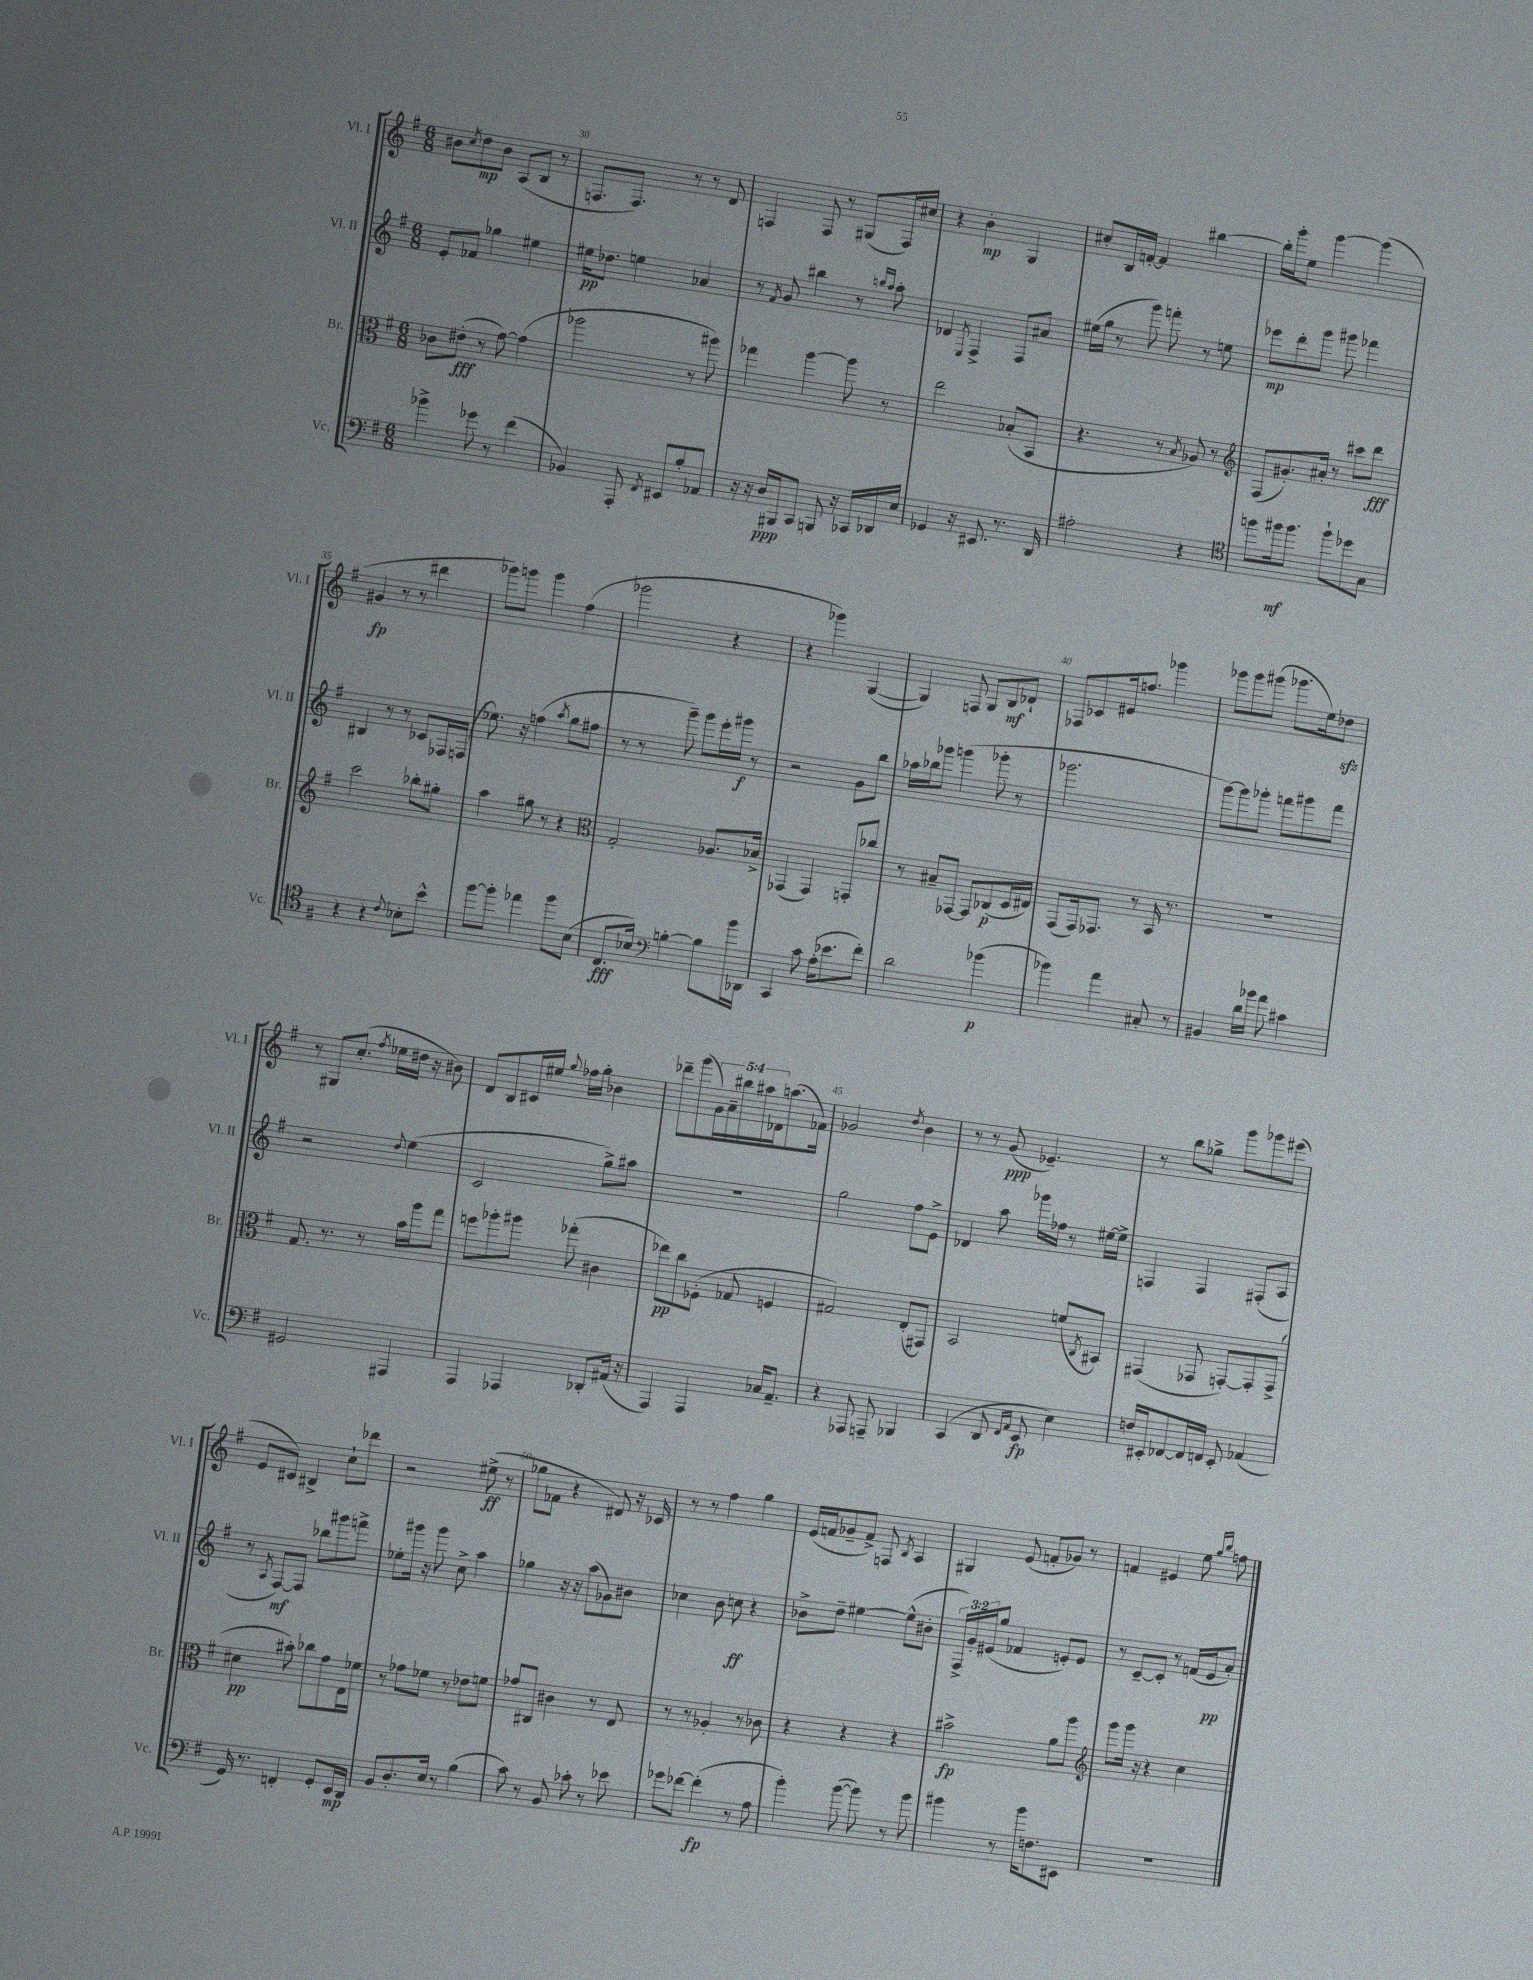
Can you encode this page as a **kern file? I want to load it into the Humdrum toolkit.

**kern	**dynam	**kern	**dynam	**kern	**dynam	**kern	**dynam
*part4	*part4	*part3	*part3	*part2	*part2	*part1	*part1
*staff4	*staff4	*staff3	*staff3	*staff2	*staff2	*staff1	*staff1
*I"Vc.	*	*I"Br.	*	*I"Vl. II	*	*I"Vl. I	*
*I'Vc.	*	*I'Br.	*	*I'Vl. II	*	*I'Vl. I	*
*clefF4	*	*clefC3	*	*clefG2	*	*clefG2	*
*k[f#]	*	*k[f#]	*	*k[f#]	*	*k[f#]	*
*M6/8	*	*M6/8	*	*M6/8	*	*M6/8	*
=29	=29	=29	=29	=29	=29	=29	=29
4b-X^\	.	8c-X\L	.	8e'/L	.	8b#X\L	.
.	.	.	.	.	.	8qcc/	.
.	.	(8e#X'\J	fff	8f-X/J	.	8dd\	mp
8g-X\	.	8r	.	4gg-X\	.	8b#\J	.
8r	.	[8g\)	.	.	.	(8A/L	.
(4f#\	.	(4g\]	.	4ee#X\	.	8B/J	.
.	.	.	.	.	.	8r	.
=30	=30	=30	=30	=30	=30	=30	=30
4BB-X/)	.	2aa-X\	.	16ee#X\KL	pp	8.Fn/L	.
.	.	.	.	8.dd-X\J	.	.	.
.	.	.	.	.	.	8.F/J)	.
8AAA'/	.	.	.	4een\	.	.	.
8qFF#/	.	.	.	.	.	.	.
8EE#X/L	.	.	.	.	.	8r	.
8B'/	.	8r	.	4a-X/	.	8r	.
8AA-X/J	.	8aa#X\)	.	.	.	8d/	.
=31	=31	=31	=31	=31	=31	=31	=31
16r	.	4gg-X\	.	8r	.	4Fn/	.
16r	.	.	.	.	.	.	.
.	.	.	.	8qf#/	.	.	.
16D/LL	ppp	.	.	8g/	.	.	.
16BBB#X/J	.	.	.	.	.	.	.
8CC/J	.	[4aa\	.	4bb#X\	.	8F/	.
8BBBn/	.	.	.	.	.	8r	.
16r	.	8aa\]	.	8r	.	(8G#X/L	.
16CC-X/LL	.	.	.	.	.	.	.
.	.	.	.	16qqbbn/LL	.	.	.
.	.	.	.	16qqaa/JJ	.	.	.
16DD-X/	.	8r	.	8aa'\	.	16F/L)	.
16E/JJ	.	.	.	.	.	16cc#X/JJ	.
=32	=32	=32	=32	=32	=32	=32	=32
4GG-X/	.	2ee\	.	4d-X/	.	4r	.
.	.	.	.	8qE/	.	.	.
16r	.	.	.	4F#^/	.	4b'\	mp
8.EE#X/	.	.	.	.	.	.	.
8.r	.	(8B-X'/L	.	8F#/L	.	4G/	.
.	.	8BB/J	.	8a#X/J	.	.	.
16DD/	.	.	.	.	.	.	.
=33	=33	=33	=33	=33	=33	=33	=33
2A#X'\	.	4.r	.	(16ee#X\LL	.	8cc#X'/L	.
.	.	.	.	16gg\JJ	.	.	.
.	.	.	.	8r	.	16B/L	.
.	.	.	.	.	.	[16fn'/JJ	.
.	.	.	.	8ggg\)	.	4f/]	.
.	.	8r	.	8fffn'\	.	.	.
.	.	8qB/	.	.	.	.	.
4r	.	8A-X/)	.	8r	.	[4bb#X\	.
.	.	8r	.	8een\	.	.	.
=34	=34	=34	=34	=34	=34	=34	=34
*clefC4	*	*clefG2	*	*	*	*	*
8ffn\L	.	(8F#/L	.	8eee-X\L	mp	16bb#'\LL]	.
.	.	.	.	.	.	16ggg'\J	.
16ff#X\k	mf	8.g#X'/)	.	8ddd'\	.	8ee\J	.
8.ff#\J	.	.	.	.	.	.	.
.	.	.	.	8ggg\J	.	[4ggg\	.
.	.	16a#X'/Jk	.	.	.	.	.
8ff#`\L	.	8r	.	8ggg#X\	.	.	.
8dd-X\	.	8ccc#X\L	.	4fff-X\	.	(4ggg\]	.
8G\J	.	8ddd\J	fff	.	.	.	.
!!LO:LB:g=z
=35	=35	=35	=35	=35	=35	=35	=35
4r	.	2ccc\	.	4B#X/	.	4g#X/	fp
4r	.	.	.	8r	.	8r	.
.	.	.	.	8r	.	8r	.
8qqc/	.	.	.	.	.	.	.
8B-X'\L	.	8bb-X'\L	.	8c-X/L	.	4ddd#X\	.
8b^^\J	.	8gg#X'\J	.	16F-X/L	.	.	.
.	.	.	.	(16Fn/JJ	.	.	.
=36	=36	=36	=36	=36	=36	=36	=36
[8ff#\L	.	4aa\	.	8.ee-X\)	.	8ggg-X\L)	.
8ff#'\J]	.	.	.	.	.	8gggn\J	.
.	.	.	.	16r	.	.	.
4ee-X\	.	8gg#X\	.	(4ffn\	.	4ggg\	.
.	.	8r	.	.	.	.	.
.	.	.	.	8qaa/	.	.	.
8ff#\L	.	4r	.	8gg\L	.	(4ff#\	.
(8B\J	.	.	.	8ff#X\J	.	.	.
=37	=37	=37	=37	=37	=37	=37	=37
*	*	*clefC3	*	*	*	*	*
8.C/L	fff	2G'/	.	8r	.	2ggg-X\	.
.	.	.	.	8r	.	.	.
16B-X/Jk)	.	.	.	.	.	.	.
*clefF4	*	*	*	*	*	*	*
[4Bn'\	.	.	.	8ggg~\)	.	.	.
.	.	.	.	8ggg\L	.	.	.
8B\L]	.	8.A-X/L	.	16eee'\L	.	4r	.
.	.	.	.	16ggg#X\JJ	f	.	.
16b\L	.	.	.	8r	.	.	.
16DD-X\JJ	.	16B-X^/Jk	.	.	.	.	.
=38	=38	=38	=38	=38	=38	=38	=38
4CC/	.	(4GG-X/	.	2r	.	4r	.
8c\	.	4GG-/)	.	.	.	4ggg-X\)	.
(16A'\KL	.	.	.	.	.	.	.
8.e-X\	.	.	.	.	.	.	.
.	.	8GGn'/L	.	8g\L	.	([4G/	.
8f#'\J)	.	8cc-X/J	.	8bb\J	.	.	.
=39	=39	=39	=39	=39	=39	=39	=39
2d\	.	8r	.	16aa-X\LL	.	4G/])	.
.	.	.	.	16bb-X\J	.	.	.
.	.	8B#X~/L	.	8ggg-X\J	.	.	.
.	.	[8GG-X/J	.	(4gggn\	.	8Fn/	.
.	.	8GG-/L]	.	.	.	8G/L	.
(4b-X\	p	(8C-X/	p	8ggg-X'\	.	8B/	mf
.	.	16D/L	.	8r	.	8d-X`/J	.
.	.	16E#X/JJ)	.	.	.	.	.
=40	=40	=40	=40	=40	=40	=40	=40
4b-X\)	.	(8GG/L	.	2.ggg-X\	.	8F-X/L	.
.	.	16GG/k)	.	.	.	8c-X/	.
.	.	8.GG-X/J	.	.	.	.	.
4a\	.	.	.	.	.	16e#X/k	.
.	.	.	.	.	.	8.ffn/J	.
.	.	8r	.	.	.	.	.
8C#X'/	.	16BB/	.	.	.	4ggg-X\	.
.	.	8.r	.	.	.	.	.
8r	.	.	.	.	.	.	.
=41	=41	=41	=41	=41	=41	=41	=41
4BB#X/	.	2.r	.	[8ggg\L)	.	8ggg-X\L	.
.	.	.	.	8ggg\]	.	8ggg-\	.
16d\LL	.	.	.	8ggg-X'\J	.	(8ggg#X\J	.
16b-X\JJ	.	.	.	.	.	.	.
8a\	.	.	.	8fffn\L	.	8.ggg-X\L	.
4c#X\	.	.	.	8ggg#X\	.	.	.
.	.	.	.	.	.	16ee\k)	.
.	.	.	.	8fff\J	.	8dd-Xzz\J	.
!!LO:LB:g=z
=42	=42	=42	=42	=42	=42	=42	=42
2GG#X/	.	8.G/	.	2r	.	8r	.
.	.	.	.	.	.	8G#X/L	.
.	.	8.r	.	.	.	.	.
.	.	.	.	.	.	(8.cc'/J	.
.	.	8r	.	.	.	.	.
.	.	.	.	.	.	8qff#/	.
.	.	.	.	.	.	16ee-X\LL	.
.	.	.	.	8qqdd/	.	.	.
4AAA#X/	.	16b\LL	.	(4ee\	.	16dd#X\JJ	.
.	.	16aa\J	.	.	.	16r	.
.	.	8gg\J	.	.	.	8b#X\)	.
=43	=43	=43	=43	=43	=43	=43	=43
4AAA/	.	8ffn\L	.	2c/	.	8d/L	.
.	.	8aa-X'\	.	.	.	8B/	.
4AAA-X/	.	8aa#X\J	.	.	.	16c#X/L	.
.	.	.	.	.	.	16ee#X/JJ	.
.	.	.	.	.	.	8qqgg/	.
.	.	(8gg-X'\	.	.	.	16ff-X\LL	.
.	.	.	.	.	.	16gg'\JJ	.
8DD-X'/L	.	4c#X\	.	8gg^\L)	.	4b-X\	.
(16AA#X/Jk	.	.	.	8aa#X\J	.	.	.
16r	.	.	.	.	.	.	.
=44	=44	=44	=44	=44	=44	=44	=44
4AAA/)	.	8ee-X\L)	pp	2.r	.	8ddd-X~\L	.
.	.	8cc\	.	.	.	(8ggg\	.
4AAA/	.	(8F-X'\J	.	.	.	20g\L)	.
.	.	.	.	.	.	20a~\	.
.	.	.	.	.	.	20bb#X\	.
.	.	8G-X/	.	.	.	.	.
.	.	.	.	.	.	20aa#X\	.
.	.	.	.	.	.	20d-X\J	.
16C-X/KL	.	4Fn/	.	.	.	(8.aan\	.
8.AA~/J	.	.	.	.	.	.	.
.	.	.	.	.	.	16f-X\Jk)	.
=45	=45	=45	=45	=45	=45	=45	=45
4r	.	2G#X/)	.	2gg\	.	2g-X/	.
8AAA-X/	.	.	.	.	.	.	.
8AAAn~/	.	.	.	.	.	.	.
.	.	.	.	.	.	8qdd/	.
4BBB-X/	.	(8E'/L	.	8ff#\L	.	4b\	.
.	.	8GG#X/J)	.	8e^\J	.	.	.
=46	=46	=46	=46	=46	=46	=46	=46
(4CC/	.	2BB/	.	4d-X/	.	8r	.
.	.	.	.	.	.	8r	.
8DD/	.	.	.	8aa\	.	(8g/	ppp
16qqFF#/LL	.	.	.	.	.	.	.
16qqAA/JJ	.	.	.	.	.	.	.
8EE/	fp	.	.	16ggg-X\LL	.	4.e-X~/)	.
.	.	.	.	16ff-X\JJ	.	.	.
4E\)	.	(8fn/L	.	8r	.	.	.
.	.	8qC/	.	.	.	.	.
.	.	8BB#X/J)	.	[16ee#X\LL	.	.	.
.	.	.	.	16ee#^\JJ]	.	.	.
=47	=47	=47	=47	=47	=47	=47	=47
16Fn/LL	.	(4GG#X/	.	4Fn/	.	8r	.
16EE#X'/J	.	.	.	.	.	.	.
[8FF-X/	.	.	.	.	.	8bb\L	.
16FF-/L]	.	8GG-X/	.	4F/	.	8gg-X^\J	.
16FFn/JJ	.	.	.	.	.	.	.
8EE#'/	.	[8GGn'/L)	.	.	.	8ggg\L	.
(4AA-X/	.	8GG'/]	.	(8F#X'/L	.	8ggg-X\	.
.	.	(8GG^/J	.	8A/J	.	(8eee#X\J	.
!!LO:LB:g=z
=48	=48	=48	=48	=48	=48	=48	=48
16GG/)	.	4d#X\	pp	8r	.	8e/L	.
8.r	.	.	.	.	.	.	.
.	.	.	.	8qA/	.	.	.
.	.	.	.	[8F#/L)	mf	8c#X/J)	.
4FFn'/	.	8b#X'\)	.	8F#/J]	.	4B#X^/	.
.	.	8cc-X\L	.	8bb-X\L	.	.	.
8GG'/L	.	8g\	.	8ggg#X\	.	8cc`\L	.
16EE/L	mp	16E\L	.	8fffn^\J	.	8ddd-X\J	.
16DD/JJ	.	16f-X\JJ	.	.	.	.	.
=49	=49	=49	=49	=49	=49	=49	=49
8BB/L	.	8r	.	8ee-X'\L	.	2r	.
8.D'/	.	8g-X\L	.	16ggg#X\Jk	.	.	.
.	.	.	.	16r	.	.	.
.	.	8f-X\J	.	8ggg#\	.	.	.
16E/Jk	.	.	.	.	.	.	.
8r	.	8r	.	8cc^\	.	.	.
(4B\	.	8e-X\L	.	4aa\	.	(8ee#X^\	ff
.	.	8fn\J	.	.	.	8r	.
=50	=50	=50	=50	=50	=50	=50	=50
8c\)	.	8g-X/L	.	4gg-X\	.	8gg-X\L	.
8r	.	8C#X/J	.	.	.	8f-X\J	.
8BB/	.	4c#X\	.	16r	.	4r	.
.	.	.	.	16r	.	.	.
8c-X'\	.	.	.	(8aa\L	.	.	.
8r	.	8r	.	8g-X\)	.	8d#X/)	.
8e-X\	.	8E/	.	8b#X\J	.	16r	.
.	.	.	.	.	.	16c-X/	.
=51	=51	=51	=51	=51	=51	=51	=51
8g-X\L	.	8r	.	4cc-X\	.	8r	.
[8f-X\J	.	8r	.	.	.	8r	.
(4f-'\]	fp	4A-X'/	.	8b\	.	4ff#\	.
.	.	.	.	8ccn\	ff	.	.
8r	.	8r	.	4r	.	4gg\	.
8A\	.	8c-X\	.	.	.	.	.
=52	=52	=52	=52	=52	=52	=52	=52
4b'\)	.	4r	.	8b-X^\L	.	(16e/LL	.
.	.	.	.	.	.	16fn/J	.
.	.	.	.	8dd~\J	.	8g-X~/	.
([8b\	.	4r	.	[4ee#X\	.	8f^/J)	.
8b\])	.	.	.	.	.	8Fn/	.
.	.	.	.	.	.	8qB/	.
8r	.	4r	.	(8ee#^^\L]	.	4A/	.
8b\	.	.	.	8b#X'\J	.	.	.
=53	=53	=53	=53	=53	=53	=53	=53
4b#X\	.	2b#X^\	fp	24F#^/LL)	.	4G#X/	.
.	.	.	.	24g'/	.	.	.
.	.	.	.	(24e#X/J	.	.	.
.	.	.	.	8gg/J	.	.	.
8r	.	.	.	4f-X/	.	(8e/	.
16b#\KL	.	.	.	.	.	8fn'/L	.
8.Fn\	.	.	.	.	.	.	.
.	.	8a\L	.	8en'/L)	.	8g-X/J)	.
8EE#X\J	.	8aa\J	.	8e/J	.	8r	.
=54	=54	=54	=54	=54	=54	=54	=54
*	*	*clefG2	*	*	*	*	*
2.r	.	8ggg\L	.	8r	.	4fn/	.
.	.	16ggg\Jk	.	[8c~/L	.	.	.
.	.	16r	.	.	.	.	.
.	.	4r	.	8c'/J]	.	4e#X/	.
.	.	.	.	8r	.	.	.
.	.	4cc\	.	(16fn/LL	.	8ee\	.
.	.	.	.	16e/J	pp	.	.
.	.	.	.	.	.	16qqgg/LL	.
.	.	.	.	.	.	16qqbb/JJ	.
.	.	.	.	8a'/J)	.	8ffn\	.
==	==	==	==	==	==	==	==
*-	*-	*-	*-	*-	*-	*-	*-
